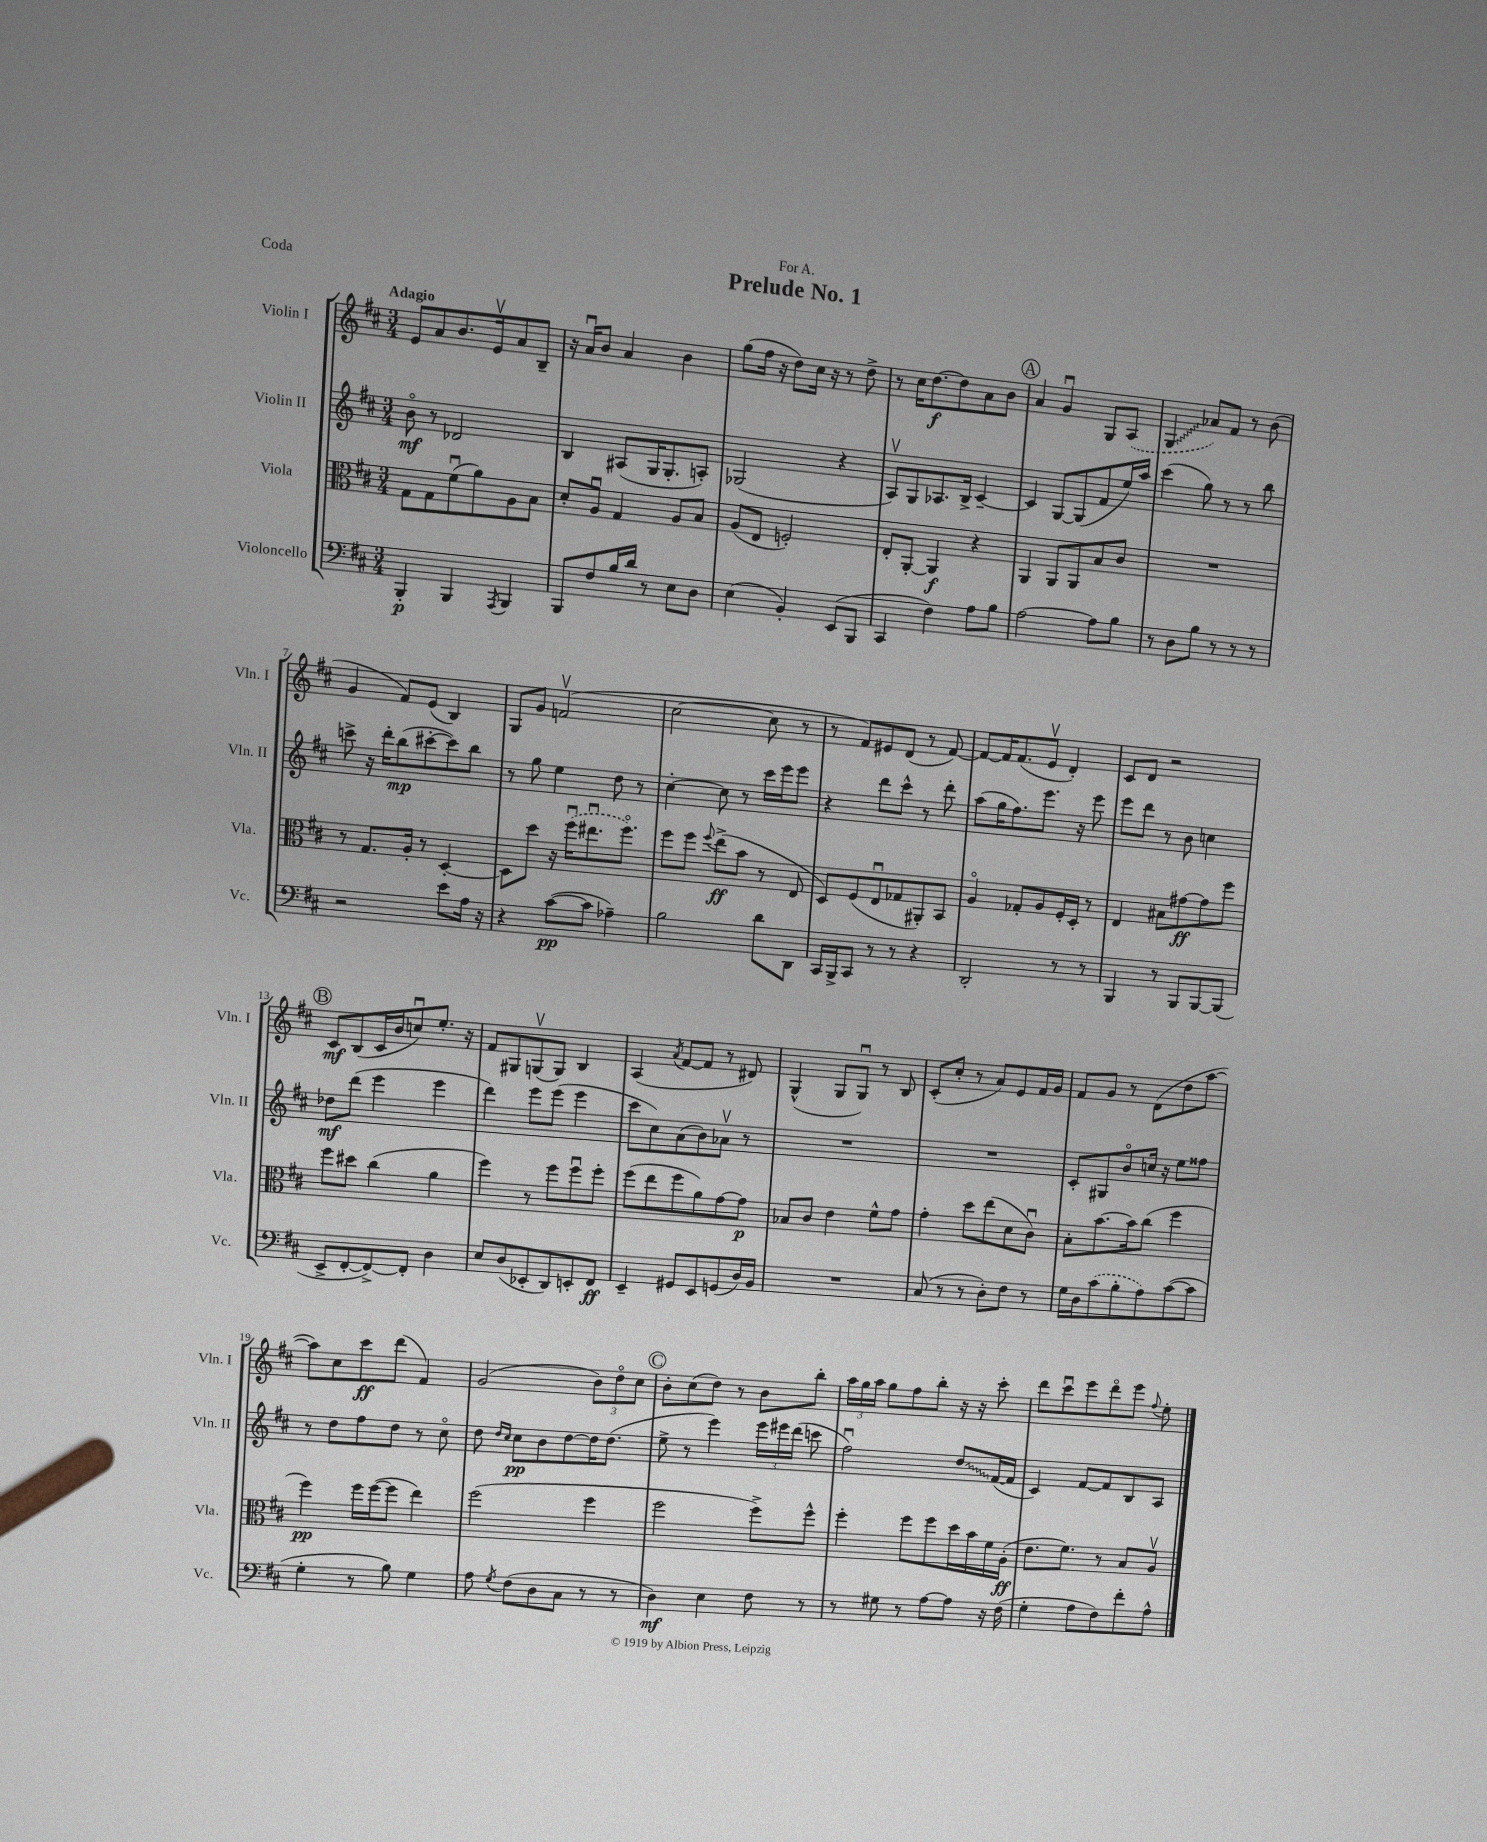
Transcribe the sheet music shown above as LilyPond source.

\header { title = "Prelude No. 1" dedication = "For A." piece = "Coda" }
<<
\new StaffGroup <<
\new Staff = "s0" \with { instrumentName = "Violin I" shortInstrumentName = "Vln. I" } {
    \clef treble \key d \major \numericTimeSignature \time 3/4 \tempo "Adagio"
    \autoBeamOff e'8[ a'8 b'8. e'16\upbow a'8 b8]-- |
    r16 a'16[\downbow b'8] a'4 b'4 |
    g''8[( fis''16] r16 d''8[) cis''16] r16 r8 d''8-> |
    r8 cis''16[ d''8.~\f d''8 a'8 b'8] |
    \mark \markup { \circle "A" } a'4 g'4\downbow g8[ \once \slurDashed a8]( |
    \once \override Glissando.style = #'zigzag g4\glissando aes'8[) fis'8] r8 b'8( |
    g'4 fis'8[) e'8]( b4) |
    g8[ g'8] f'2\upbow( |
    cis''2~ cis''8 r8 |
    r8 fis'8[) eis'8 d'8]( r8 fis'8~) |
    fis'8[~ fis'16 fis'8.( e'8]\upbow d'4-.) |
    cis'8[ d'8] r2 |
    \mark \markup { \circle "B" } cis'8[\mf b8( cis'16 b'16 c''8\downbow) e''8.]-. r16 |
    fis'8[ gis8 g8\upbow( g8]) b4 |
    a4( \acciaccatura { a'8 } fis'8[~ fis'8] r8 dis'8) |
    g4-^( g8[ g8]\downbow) r8 b8 |
    cis'8[-.( cis''8]-. r8 a'8[) e'8 fis'16 g'16] |
    fis'8[ g'8] r8 d'8[( d''8 a''8]~ |
    a''8[) cis''8 cis'''8\ff d'''8]( fis'4) |
    g'2( \tuplet 3/2 { b'8[) d''8\flageolet cis''8] } |
    \mark \markup { \circle "C" } b'8[-. cis''8( d''8]) r8 b'8[ b''8]-. |
    \tuplet 3/2 { a''16[ g''16 a''16] } g''8[ fis''8 b''8]-. r16 r16 cis'''8-. |
    d'''8[ cis'''8\downbow e'''8 d'''8\flageolet e'''8] \appoggiatura { fis''8 } e''8-. \bar "|." |
}
\new Staff = "s1" \with { instrumentName = "Violin II" shortInstrumentName = "Vln. II" } {
    \clef treble \key d \major \numericTimeSignature \time 3/4
    \autoBeamOff b'8\flageolet\mf r8 des'2 |
    b4 ais8[( g16 g8.-. a8]-.) |
    ges2( r4 |
    a8[\upbow) g8 aes8. b16]-> cis'4~-- |
    \mark \markup { \circle "A" } cis'4 g8[~ g8( fis'8 e''16) a''16] |
    cis'''4( g''8) r8 r8 b''8 |
    c'''8-> r16 d'''16[-. b''8\mp( cis'''8~-. cis'''8) b''8] |
    r8 g''8 e''4 d''8 r8 |
    cis''4~-. cis''8 r8 cis'''16[ e'''16 e'''8] |
    r4 d'''8[ cis'''8]-^ r8 d'''8-. |
    a''8[( g''16 fis''8.) e'''8.] r16 e'''8 |
    e'''8[ d'''8] r8 b'8 c''4 |
    \mark \markup { \circle "B" } des''8[\mf d'''8]( e'''4 e'''4 |
    d'''4) e'''8[ e'''8]( e'''4 |
    cis'''8[ cis''8) a'8( b'8) aes'8]\upbow r8 |
    R2. |
    R2. |
    cis'8[-. gis8 b'8\flageolet c''16] r16 e''8[ fisis''8] |
    r8 d''8[ fis''8 d''8] r8 cis''8\flageolet |
    d''8 \grace { d''16[ cis''16] } cis''8[\pp b'8 d''8~ d''16 d''8.]( |
    \mark \markup { \circle "C" } e''8-> r8 e'''4) \tuplet 3/2 { e'''16[ eis'''16 d'''16]( } c'''8 |
    fis''2\downbow) \once \override Glissando.style = #'zigzag d''8[\glissando fis'16~( fis'16] |
    cis'4) fis'8[~ fis'8 b8 a8] \bar "|." |
}
\new Staff = "s2" \with { instrumentName = "Viola" shortInstrumentName = "Vla." } {
    \clef alto \key d \major \numericTimeSignature \time 3/4
    \autoBeamOff g8[ g8 fis'8\downbow( a'8) a8 b8] |
    d'8[-. a8]\downbow g4 a8[ b8] |
    a8[( e8] f2-.) |
    e8[-. a,8]~-. a,4\f r4 |
    \mark \markup { \circle "A" } a,4 a,8[ a,8 b8 cis'8] |
    R2. |
    r8 g8.[ a16]-. r8 d4~-. |
    d8[ d''8] r16 \once \slurDashed fis''16[\downbow( eis''8.\downbow fis''8.]\flageolet) |
    fis''8[ fis''8] \appoggiatura { fis''8 } e''8[->\ff( b'8] r8 e8 |
    d8[) fis8( e8\downbow ges8 ais,8-.) b,8] |
    a4\flageolet ges8[-. a8 fis16-. d16]-. r8 |
    e4 bis8[ gis'8~\ff gis'8 fis''8] |
    \mark \markup { \circle "B" } fis''8[ dis''8] cis''4( a'4 |
    fis''4) r8 fis''8[ fis''8\downbow fis''8]-. |
    fis''8[( e''8 fis''8 a'8) g'8~ g'8]\p |
    bes8[ cis'8] e'4 fis'8[-^ g'8] |
    g'4-. d''8[ e''8( d'8 cis'8]\downbow) |
    b8[-. b'8.~ b'16 cis''8]( fis''4 |
    fis''4\pp) fis''16[ fis''16~( fis''8] e''4) |
    fis''2( fis''4 |
    \mark \markup { \circle "C" } fis''2 fis''8[->) fis''8]-^ |
    fis''4-. fis''8[ fis''8 d''16 b'16 fis'16 a16]-.\ff( |
    e'8.[ fis'8.]) r8 b8[ a8]\upbow \bar "|." |
}
\new Staff = "s3" \with { instrumentName = "Violoncello" shortInstrumentName = "Vc." } {
    \clef bass \key d \major \numericTimeSignature \time 3/4
    \autoBeamOff b,,4-.\p b,,4 \acciaccatura { a,,8 } b,,4 |
    b,,8[ fis8 b16 d'16] r8 e8[ d8] |
    e4( b,4-.) e,8[( b,,8] |
    cis,4 fis4) a8[ b8] |
    \mark \markup { \circle "A" } a2~ a8[ b8] |
    r8 d8[ b8] r8 r8 r8 |
    r2 e'8[ a16] r16 |
    r4 cis'8[~\pp( cis'8] aes4--) |
    b2 d'8[ d,8] |
    cis,16[ b,,16-> cis,8] r8 r8 r4 |
    d,2-. r8 r8 |
    b,,4 r8 b,,8[ b,,8~ b,,8]( |
    \mark \markup { \circle "B" } e,8[-> fis,8~-. fis,8~->) fis,8]-. d4 |
    e8[ d8( ees,8-. d,8) e,8-. fis,8]\ff |
    e,4-- gis,8[ e,8 g,8( d16) b,16] |
    R2. |
    cis8( r8 r8 d8[-.) fis8] r8 |
    g16[ d16 \once \slurDashed cis'8( b8-. a8) cis'8~( cis'8] |
    g4-. r8 b8) g4 |
    a8 \acciaccatura { g8 } fis8[( d8 cis8] r8 r8 |
    \mark \markup { \circle "C" } d4\mf) e4 fis8 r8 |
    r8 gis8 r8 a8[~ a8] r16 fis16( |
    g4-. a8[ fis8) fis'8-. a8]-^ \bar "|." |
}
>>
>>
